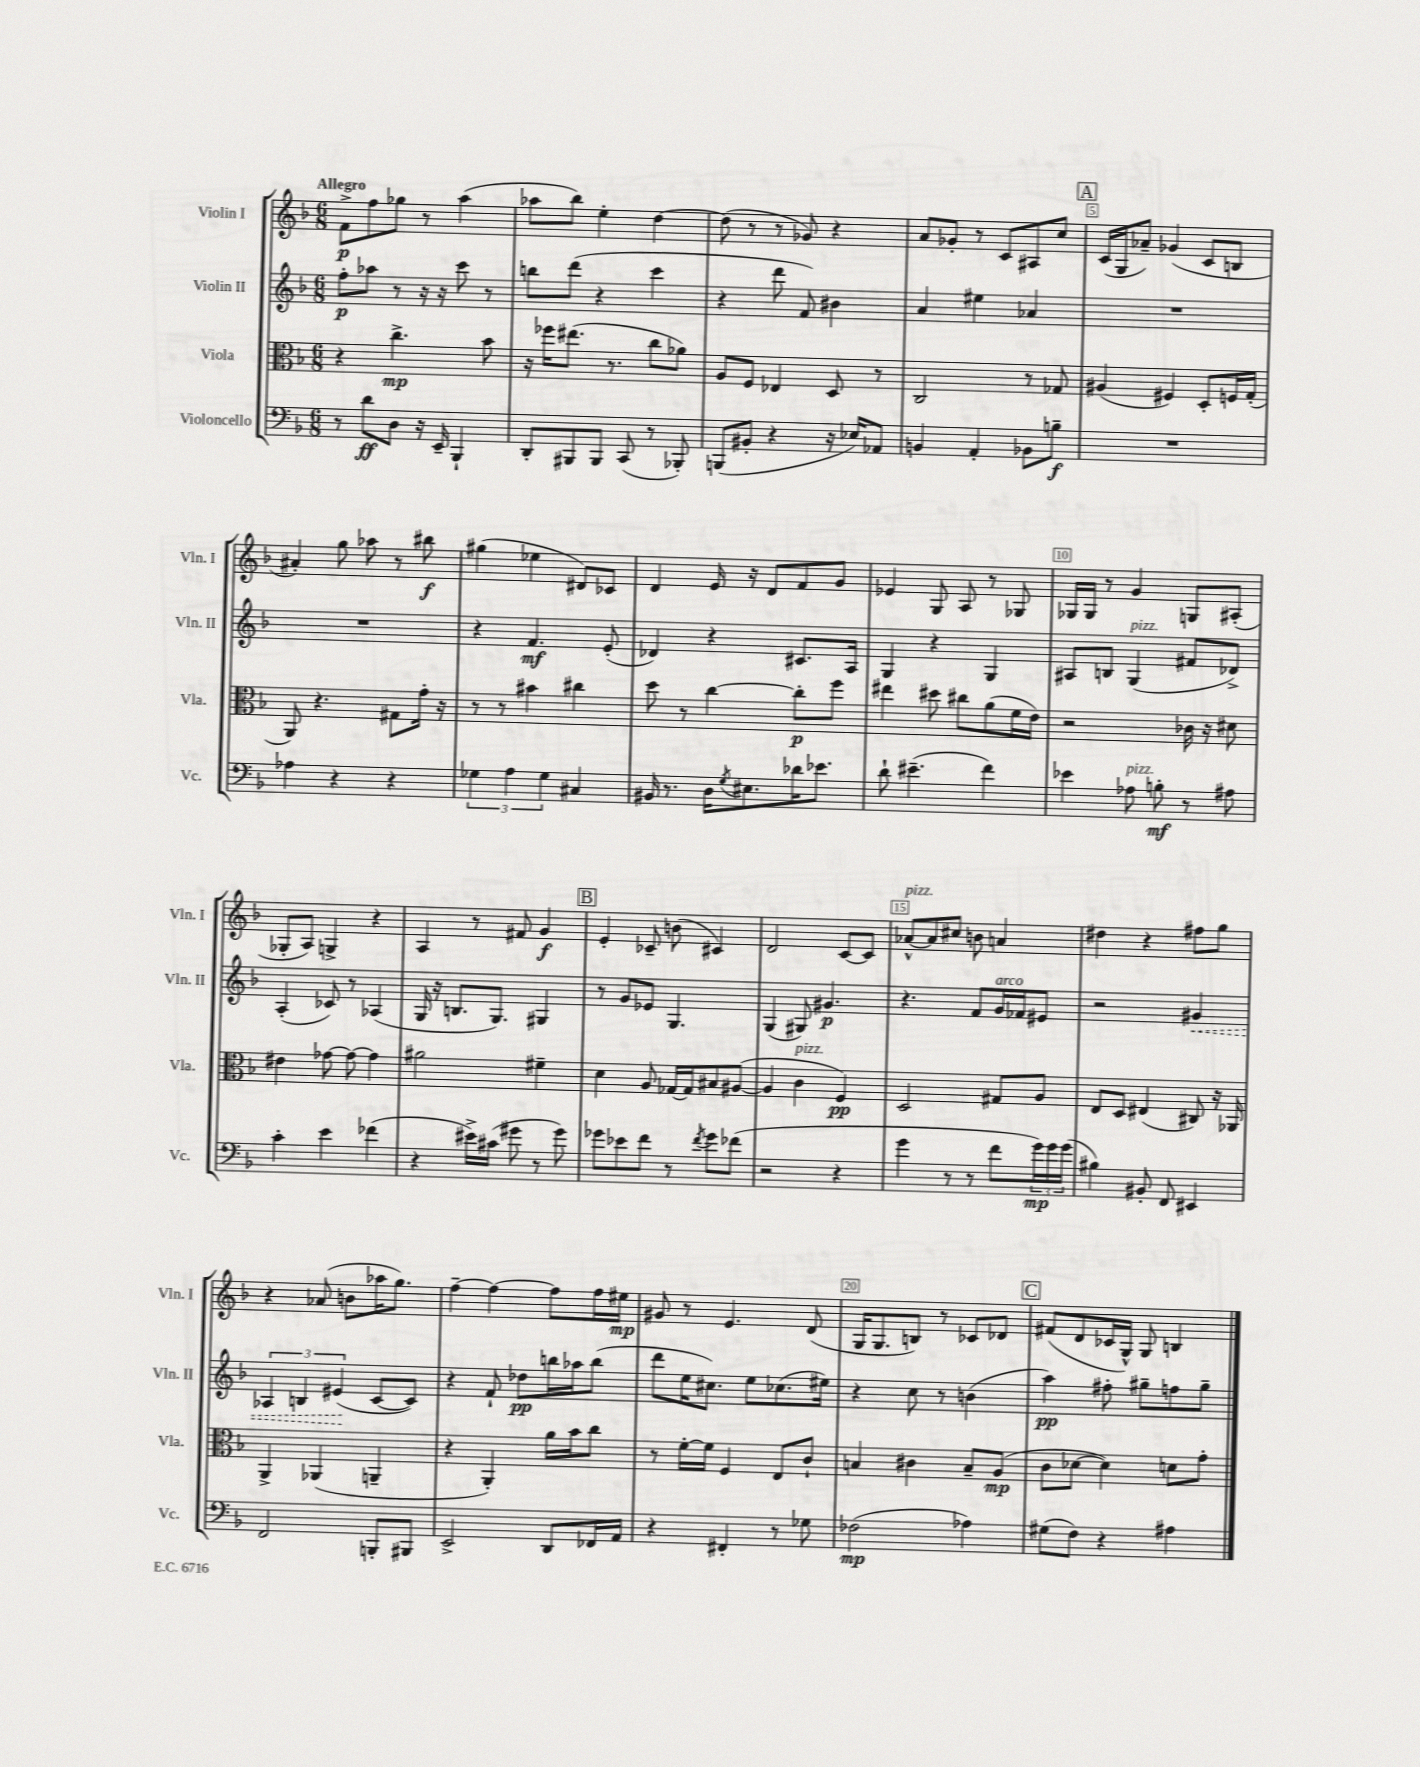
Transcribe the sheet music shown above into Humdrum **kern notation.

**kern	**kern	**kern	**kern
*staff4	*staff3	*staff2	*staff1
*clefF4	*clefC3	*clefG2	*clefG2
*k[b-]	*k[b-]	*k[b-]	*k[b-]
*M6/8	*M6/8	*M6/8	*M6/8
8r	4r	8ff'\L	8f^\L
8d\L	.	8aa-\J	8ff\
8D\J	4.cc^\	8r	8gg-\J
16r	.	16r	8r
16EE~/	.	16r	.
4BBB-`/	.	8ccc\	(4aa\
.	8b-\	8r	.
=	=	=	=
8DD'/L	16r	8bb\L	8aa-\L
.	16ff-\LK	.	.
8BBB#/	(8.ee#\J	(8ddd\J	8bb-\J)
8BBB#/J	.	4r	4ee'\
.	8.r	.	.
(8CC/	.	.	.
8r	8cc\L	4ccc\	[4dd\
8BBB-'/)	8a-\J)	.	.
=	=	=	=
(8BBB/L	8A/L	4r	(8dd\]
8BB#'/J	8F/J	.	8r
4r	4E-/	8ddd\	8r
.	.	8f/)	8g-/)
16r	8D/	4b#\	4r
16E-/LK)	.	.	.
8AA-/J	8r	.	.
=	=	=	=
4BB/	2C/	4a/	8a/L
.	.	.	8g-'/J
4AA'/	.	4ee#\	8r
.	.	.	8c/L
8BB-\L	8r	4a-/	8A#/
8B~\J	8G-/	.	8cc/J
=	=	=	=
2.r	(4A#/	2.r	(16c/LL
.	.	.	16G/J
.	.	.	8a-~/J)
.	4F#/)	.	(4g-/
.	8D'/L	.	8c/L
.	16F/L	.	8B/J
.	(16G'/JJ	.	.
=	=	=	=
4A-\	8AA/)	2.r	4a#'/)
.	4.r	.	.
4r	.	.	8gg\
.	.	.	8aa-\
4r	8G#\L	.	8r
.	16g'\Jk	.	8bb#\
.	16r	.	.
=	=	=	=
6G-\	8r	4r	(4gg#\
.	8r	.	.
6A\	.	.	.
.	4b#\	4.f/	4ee-\
6G-\	.	.	.
4C#/	4cc#\	.	8d#/L)
.	.	(8e'/	8c-/J
=	=	=	=
16BB#/	8dd\	4d-/)	4d/
8.r	.	.	.
.	8r	.	.
16D\LK	[4cc\	4r	16e/
8qG/	.	.	.
8.E#\	.	.	16r
.	.	.	8d/L
16d-\K	8cc'\]L	8.c#/L	8f/
8.e-\J	.	.	.
.	8ff\J	.	8g/J
.	.	16A/Jk	.
=	=	=	=
8d`\	4ee#\	4G/	4e-/
(4.e#~\	.	.	.
.	8dd#\	4r	8G/
.	8cc#\L	.	8A/
4f\)	(8a\	4G/	8r
.	16f\L	.	8G-/
.	16e\JJ)	.	.
=	=	=	=
4e-\	2r	8A#/L	16G-/LL
.	.	.	16G-/JJ
.	.	8B/J	8r
8A-\	.	(4G/	4g/
8B'\	.	.	.
8r	16c-\	8f#/L	8G/L
.	16r	.	.
8A#\	8d#\	8d-^/J)	(8A#'/J
=	=	=	=
4c'\	4e#\	(4A'/	8G-'/L
.	.	.	8A/J)
4e\	[8g-\	8c-/)	4G^/
.	8g-\_	8r	.
(4f-\	4g-\]	(4A-/	4r
=	=	=	=
4r	2a#\	16G/	4A/
.	.	16r	.
.	.	8.B/L	.
16e#^\LL)	.	.	8r
(16c#\JJ	.	8.G/J)	.
8g#\	.	.	8f#/
8r	4f#~\	4G#/	4g/
8g#\)	.	.	.
=	=	=	=
8g-\L	4d\	8r	4e'/
8e-\	.	8g/L	.
8f\J	8A/	8e-/J	8c-~/
8r	[16G-/LL	4.G/	(8b\
.	16G-/]J	.	.
8qf/	.	.	.
8g-\L	8B#/	.	4c#/)
(8f-\J	([8A#/J	.	.
=	=	=	=
2r	4A#/]	(4G/	2d/
.	4c\	8G#/)	.
.	.	4.g#/	.
4r	4F/)	.	[8c/L
.	.	.	8c/]J
=	=	=	=
4g\	2D/	4.r	[8a-^^/L
.	.	.	8a-/]
8r	.	.	8cc#/J
8r	.	8f/L	8b\
8f\L	8G#/L	16g/L	4a/
.	.	16f-/J	.
24g\L)	8A/J	8e#/J	.
24g\	.	.	.
(24g\JJ	.	.	.
=	=	=	=
4B#\)	8E/L	2r	4dd#\
.	8D/J	.	.
8BB#'/	(4E#/	.	4r
8FF/	.	.	.
4EE#/	8C#/)	4g#/	8ff#\L
.	16r	.	8gg\J
.	16AA-/	.	.
=	=	=	=
2FF/	4AA^/	6A-/	4r
.	.	6B/	.
.	(4AA-/	.	(8a-/
.	.	(6e#/	.
.	.	.	8b\L
8BBB'/L	4AA~/	[8c/L	16aa-\K
.	.	.	8.gg\J)
8BBB#/J	.	8c/]J)	.
=	=	=	=
2EE^/	4r	4r	[4ff~\
.	4AA'/)	8f`/	4ff\_
.	.	8dd-\L	.
8DD/L	16a\LL	16bb\L	8ff\]L
.	16b-\J	16aa-\J	.
16FF-/L	8cc\J	(8bb\J	16ff\L
16AA/JJ	.	.	16ee#\JJ
=	=	=	=
4r	8r	8ddd\L	8g#/
.	[16f'\LL	16ee\K	8r
.	16f\]JJ	8.cc#\J)	.
4FF#'/	4F/	.	4.e/
.	.	8ee\L	.
8r	8E/L	(8.cc-\	.
8G-\	8c`/J	.	(8d/
.	.	16ee#\Jk)	.
=	=	=	=
(2F-\	4B/	4r	16G/LK
.	.	.	8.G/
.	4c#\	8cc\	8B/J)
.	.	8r	8r
4A-\)	8B~/L	(4b\	8c-/L
.	(8A/J	.	8d-/J
=	=	=	=
(8G#\L	8c\L	4aa\)	(8f#/L
8F\J)	[8d-\J	.	8d/
4r	4d-\])	8ff#'\	16c-/L
.	.	.	16G^^/JJ)
.	.	8gg#~\L	8G/
4A#\	8d\L	8ff\	4B/
.	8g'\J	8gg#~\J	.
==	==	==	==
*-	*-	*-	*-
